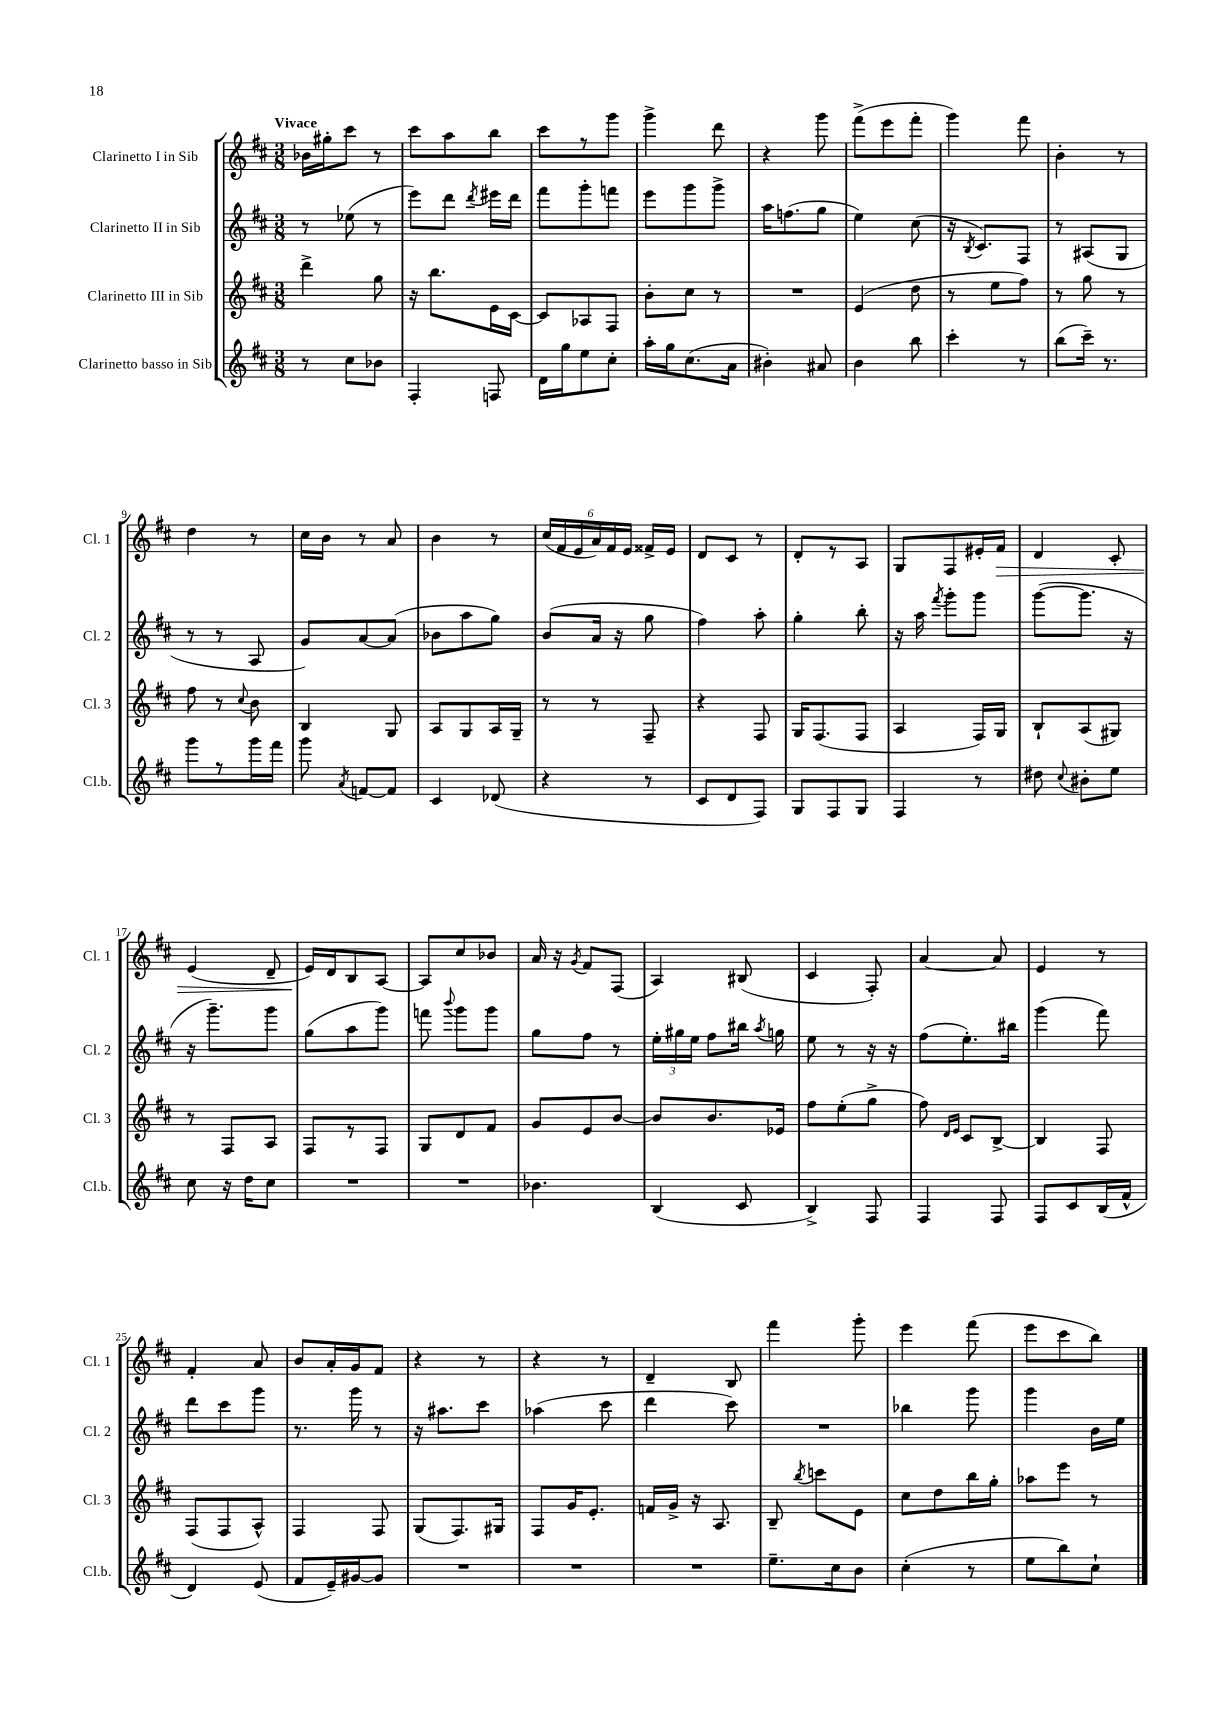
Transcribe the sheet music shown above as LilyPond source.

<<
\new StaffGroup <<
\new Staff = "s0" \with { instrumentName = "Clarinetto I in Sib" shortInstrumentName = "Cl. 1" } {
    \clef treble \key d \major \numericTimeSignature \time 3/8 \tempo "Vivace"
    \autoBeamOff bes'16[ gis''16-. cis'''8] r8 |
    cis'''8[ a''8 b''8] |
    cis'''8[ r8 g'''8] |
    g'''4-> d'''8 |
    r4 g'''8 |
    fis'''8[->( e'''8 fis'''8]-. |
    g'''4) fis'''8 |
    b'4-. r8 |
    d''4 r8 |
    cis''16[ b'16] r8 a'8 |
    b'4 r8 |
    \tuplet 6/4 { cis''16[( fis'16 e'16 a'16) fis'16 e'16] } fisis'16[-> e'16] |
    d'8[ cis'8] r8 |
    d'8[-. r8 a8] |
    g8[ fis8 eis'16-. fis'16]\> |
    d'4 cis'8-. |
    e'4( d'8-- |
    e'16[\!) d'16 b8 a8]~ |
    a8[ cis''8 bes'8] |
    a'16 r16 \acciaccatura { g'8 } fis'8[ fis8]( |
    a4) bis8( |
    cis'4 fis8-.) |
    a'4~ a'8 |
    e'4 r8 |
    fis'4-. a'8 |
    b'8[ a'16-. g'16 fis'8] |
    r4 r8 |
    r4 r8 |
    d'4-- b8 |
    fis'''4 g'''8-. |
    e'''4 fis'''8( |
    e'''8[ cis'''8 b''8]) \bar "|." |
}
\new Staff = "s1" \with { instrumentName = "Clarinetto II in Sib" shortInstrumentName = "Cl. 2" } {
    \clef treble \key d \major \numericTimeSignature \time 3/8
    \autoBeamOff r8 ees''8( r8 |
    e'''8[) d'''8] \acciaccatura { d'''8 } eis'''16[ d'''16] |
    fis'''8[ g'''8-. f'''8] |
    e'''8[ g'''8 g'''8]-> |
    a''16[ f''8.( g''8] |
    e''4) cis''8( |
    r16 \acciaccatura { b8 } cis'8.[) fis8] |
    r8 ais8[( g8] |
    r8 r8 a8 |
    g'8[) a'8~ a'8]( |
    bes'8[ a''8 g''8]) |
    b'8[( a'16] r16 g''8 |
    fis''4) a''8-. |
    g''4-. b''8-. |
    r16 a''16 \acciaccatura { fis'''8 } g'''8[-. g'''8] |
    g'''8[~( g'''8.] r16 |
    r16 g'''8.[--) g'''8] |
    g''8[( a''8 g'''8]) |
    f'''8 \appoggiatura { b'''8 } g'''8[ g'''8] |
    g''8[ fis''8] r8 |
    \tuplet 3/2 { e''16[-. gis''16 e''16] } fis''8[ bis''16] \acciaccatura { a''8 } g''16 |
    e''8 r8 r16 r16 |
    fis''8[( e''8.-.) bis''16] |
    g'''4( fis'''8) |
    d'''8[ cis'''8 g'''8] |
    r8. g'''16 r8 |
    r16 ais''8.[ cis'''8] |
    aes''4( cis'''8 |
    d'''4 cis'''8) |
    R4. |
    bes''4 g'''8 |
    g'''4 b'16[ e''16] \bar "|." |
}
\new Staff = "s2" \with { instrumentName = "Clarinetto III in Sib" shortInstrumentName = "Cl. 3" } {
    \clef treble \key d \major \numericTimeSignature \time 3/8
    \autoBeamOff d'''4-> g''8 |
    r16 b''8.[ e'16 cis'16]~ |
    cis'8[ aes8 fis8] |
    b'8[-. cis''8] r8 |
    R4. |
    e'4( d''8 |
    r8 e''8[ fis''8]) |
    r8 g''8 r8 |
    fis''8 r8 \appoggiatura { cis''8 } b'8 |
    b4 g8 |
    a8[ g8 a16 g16]-- |
    r8 r8 fis8-- |
    r4 fis8 |
    g16[ fis8.( fis8] |
    a4 fis16[) g16] |
    b8[-! a8( gis8]) |
    r8 fis8[ a8] |
    fis8[ r8 fis8] |
    g8[ d'8 fis'8] |
    g'8[ e'8 b'8]~ |
    b'8[ b'8. ees'16] |
    fis''8[ e''8-.( g''8]-> |
    fis''8) \grace { d'16[ e'16] } cis'8[ b8]~-> |
    b4 fis8 |
    fis8[( fis8 a8]-^) |
    fis4 fis8 |
    g8[( fis8.) gis16] |
    fis8[ g'16 e'8.]-. |
    f'16[ g'16]-> r16 a8. |
    b8-- \acciaccatura { b''8 } c'''8[ e'8] |
    cis''8[ d''8 b''16 g''16]-. |
    aes''8[ e'''8] r8 \bar "|." |
}
\new Staff = "s3" \with { instrumentName = "Clarinetto basso in Sib" shortInstrumentName = "Cl.b." } {
    \clef treble \key d \major \numericTimeSignature \time 3/8
    \autoBeamOff r8 cis''8[ bes'8] |
    fis4-. f8 |
    d'16[ g''16 e''8 cis''8]-. |
    a''16[-. g''16 cis''8.( a'16] |
    bis'4-.) ais'8 |
    b'4 b''8 |
    cis'''4-. r8 |
    b''8[( cis'''16]--) r8. |
    g'''8[ r8 g'''16 fis'''16] |
    g'''8 \acciaccatura { a'8 } f'8[~ f'8] |
    cis'4 des'8( |
    r4 r8 |
    cis'8[ d'8 fis8]) |
    g8[ fis8 g8] |
    fis4 r8 |
    dis''8 \appoggiatura { cis''8 } bis'8[-. e''8] |
    cis''8 r16 d''16[ cis''8] |
    R4. |
    R4. |
    bes'4. |
    b4( cis'8 |
    b4->) fis8 |
    fis4 fis8 |
    fis8[ cis'8 b16( fis'16]-^ |
    d'4) e'8( |
    fis'8[ e'16--) gis'16~ gis'8] |
    R4. |
    R4. |
    R4. |
    e''8.[-- cis''16 b'8] |
    cis''4-.( r8 |
    e''8[ b''8) cis''8]-! \bar "|." |
}
>>
>>
